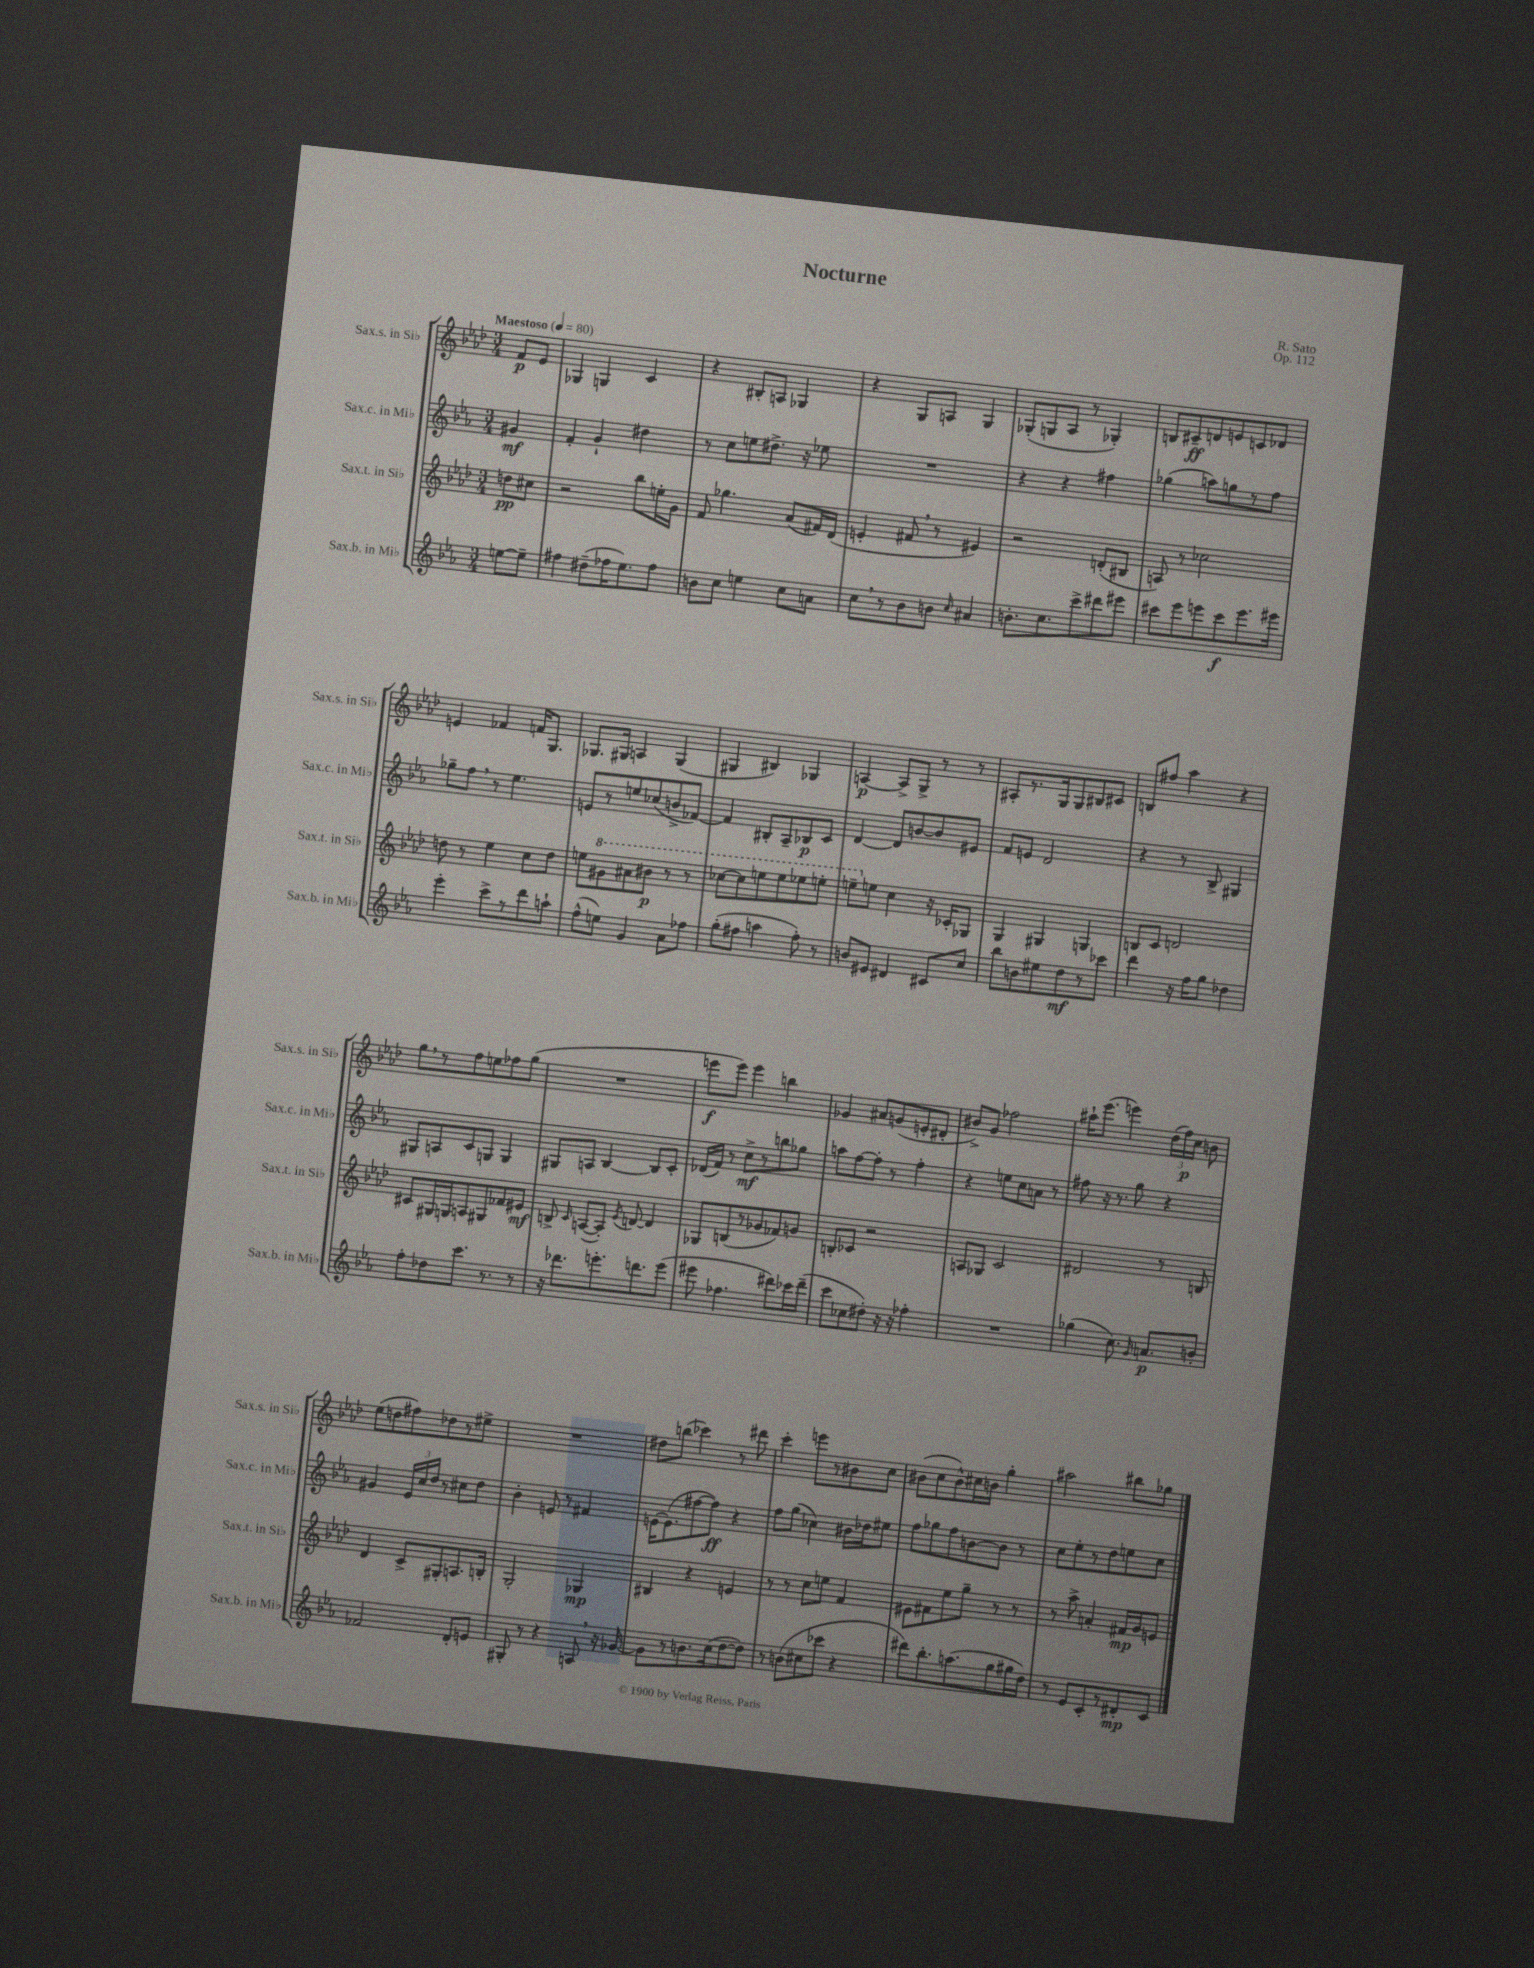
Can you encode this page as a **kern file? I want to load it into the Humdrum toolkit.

**kern	**dynam	**kern	**dynam	**kern	**dynam	**kern	**dynam
*part4	*part4	*part3	*part3	*part2	*part2	*part1	*part1
*staff4	*staff4	*staff3	*staff3	*staff2	*staff2	*staff1	*staff1
*I"Sax.b. in Mi♭	*	*I"Sax.t. in Si♭	*	*I"Sax.c. in Mi♭	*	*I"Sax.s. in Si♭	*
*I'Sax.b. in Mi♭	*	*I'Sax.t. in Si♭	*	*I'Sax.c. in Mi♭	*	*I'Sax.s. in Si♭	*
*clefG2	*	*clefG2	*	*clefG2	*	*clefG2	*
*k[b-e-a-]	*	*k[b-e-a-d-]	*	*k[b-e-a-]	*	*k[b-e-a-d-]	*
*M3/4	*	*M3/4	*	*M3/4	*	*M3/4	*
*MM80	*	*MM80	*	*MM80	*	*MM80	*
=	=	=	=	=	=	=	=
!	!	!	!	!	!	!LO:TX:a:B:t=Maestoso	!
[8een\L	.	8ddn\L	pp	4g#X/	mf	8f/L	p
8ee~\J]	.	8cc#X\J	.	.	.	8e-/J	.
=1	=1	=1	=1	=1	=1	=1	=1
4ff#X\	.	2r	.	4f'/	.	4G-X/	.
(8dd#X~\L	.	.	.	4g`/	.	4Gn/	.
16ff-X\K	.	.	.	.	.	.	.
8.ee-\)	.	.	.	.	.	.	.
.	.	8bb-\L	.	4dd#X\	.	4c/	.
8ff-\J	.	16een'\L	.	.	.	.	.
.	.	16g\JJ	.	.	.	.	.
=2	=2	=2	=2	=2	=2	=2	=2
8bn\L	.	8f/	.	8r	.	4r	.
8cc\J	.	4.gg-X\	.	8cc\L	.	.	.
4een\	.	.	.	8een\	.	8B#X'/L	.
.	.	.	.	8.dd#X^\J	.	8An/J	.
8cc\L	.	(8a-/L	.	.	.	4G-X/	.
.	.	.	.	16r	.	.	.
8an\J	.	16f#X/L)	.	8ee-X\	.	.	.
.	.	(16d-/JJ	.	.	.	.	.
=3	=3	=3	=3	=3	=3	=3	=3
8cc,\L	.	4en'/	.	2.r	.	4r	.
8r	.	.	.	.	.	.	.
8b-\	.	8f#X,/	.	.	.	8G/L	.
8bn\J	.	8r	.	.	.	8An/J	.
16qqcc/	.	.	.	.	.	.	.
4a#X/	.	4e#X/)	.	.	.	4G/	.
=4	=4	=4	=4	=4	=4	=4	=4
8.bn'\L	.	2r	.	4r	.	(8G-X'/L	.
.	.	.	.	.	.	8Gn/	.
8.cc\	.	.	.	.	.	.	.
.	.	.	.	4r	.	8A-/J	.
8ccc^\	.	.	.	.	.	8r	.
8ddd#X\	.	(8dn'/L	.	4ff#X\	.	4G-X'/)	.
8eee#X\J	.	8B#X/J	.	.	.	.	.
=5	=5	=5	=5	=5	=5	=5	=5
8ccc#X\L	.	8An/)	.	(4gg-X\	.	8Bn/L	.
8eee-\	.	8r	.	.	.	8c#X~/	ff
8eeen\	.	2cc-X\	.	8aan\L)	.	8dn/	.
8ccc#\	f	.	.	8ggn\	.	8en/	.
8.eee\	.	.	.	8r	.	8cn/	.
.	.	.	.	8ff\J	.	8d-X/J	.
16eee#X\Jk	.	.	.	.	.	.	.
!!LO:LB:g=z
=6	=6	=6	=6	=6	=6	=6	=6
4eee-'\	.	8ddn\	.	8gg-X~\L	.	4en/	.
.	.	8r	.	8ff,\J	.	.	.
8ccc^\L	.	4ee-\	.	8r	.	4f-X/	.
8r	.	.	.	4.ee-\	.	.	.
8ddd\	.	8cc\L	.	.	.	16fn/KL	.
.	.	.	.	.	.	8.G/J	.
8aan`\J	.	8dd\J	.	.	.	.	.
=7	=7	=7	=7	=7	=7	=7	=7
(8ff^^\L	.	8een\L	.	8en/L	.	8.G-X/L	.
*	*	*8va	*	*	*	*	*
8een\J)	.	8gg#X\	.	8r	.	.	.
.	.	.	.	.	.	16G#X/Jk	.
4g/	.	8aa#X\	.	8een/	.	4An/	.
.	.	8bb#X\J	p	(8cc-X/	.	.	.
8a-\L	.	8r	.	8bn^/	.	(4G#/	.
8ff-X\J	.	8r	.	[8f-X/J)	.	.	.
=8	=8	=8	=8	=8	=8	=8	=8
(8gg'\L	.	[8ccc-X\L	.	4f-/]	.	4G#X/	.
8ff#X\J	.	8ccc-\]	.	.	.	.	.
4aan\	.	8eeen\	.	8B#X'/L	.	4B#X/)	.
.	.	8eee\	.	8A-~/	.	.	.
8ff#'\)	.	8eee-X\	.	8B-X/	p	4G-X/	.
8r	.	8eeen'\J	.	8c/J	.	.	.
=9	=9	=9	=9	=9	=9	=9	=9
8bn/L	.	8eeen~\L	.	[4d/	.	[4An/	p
*	*	*X8va	*	*	*	*	*
8e#X/J	.	8een\J	.	.	.	.	.
4d#X/	.	4cc\	.	8d/L]	.	8A^/L]	.
.	.	.	.	[8bn/	.	8G^/J	.
8c#X/L	.	16r	.	8b/]	.	8r	.
.	.	16c-X'/KL	.	.	.	.	.
8cc/J	.	8G-X/J	.	8e#X/J	.	8r	.
=10	=10	=10	=10	=10	=10	=10	=10
8bb-\L	.	4G/	.	8f/L	.	8A#X'/L	.
8bn\	.	.	.	8en/J	.	8.r	.
8ee#X\	.	4G#X/	.	2d/	.	.	.
.	.	.	.	.	.	16G/k	.
8dd\	mf	.	.	.	.	8G/	.
8r	.	4Gn/	.	.	.	8B#X/	.
8ccc-X\J	.	.	.	.	.	8c#X/J	.
=11	=11	=11	=11	=11	=11	=11	=11
4ddd\	.	8Bn/L	.	4r	.	8Bn/L	.
.	.	8c/J	.	.	.	8ff#X/J	.
16r	.	2dn/	.	8r	.	4aa-\	.
16ff\KL	.	.	.	.	.	.	.
8gg\J	.	.	.	8B-^/	.	.	.
4dd-X\	.	.	.	4G#X/	.	4r	.
!!LO:LB:g=z
=12	=12	=12	=12	=12	=12	=12	=12
8ff'\L	.	8c#X/L	.	8G#X/L	.	8gg,\L	.
8dd-X\	.	16G#X/L	.	8An/	.	8r	.
.	.	16Gn/J	.	.	.	.	.
8.ccc\J	.	8An/	.	8c/	.	8ff\	.
.	.	8G#X/	.	8Gn/J	.	8een\	.
8.r	.	.	.	.	.	.	.
.	.	8f-X/	.	4G/	.	8ff-X\	.
8r	.	8e#X/J	mf	.	.	(8gg\J	.
=13	=13	=13	=13	=13	=13	=13	=13
16r	.	8Bn^/	.	8G#X/L	.	2.r	.
8.ddd-X\L	.	.	.	.	.	.	.
.	.	16qqc/	.	.	.	.	.
.	.	([8An/L	.	8An/J	.	.	.
8.eeen'\	.	8A'/J])	.	[4B-/	.	.	.
.	.	8qe-/	.	.	.	.	.
.	.	[8dn/	.	.	.	.	.
8.dddn\	.	.	.	.	.	.	.
.	.	4d/]	.	8B-/L]	.	.	.
(8eee\J	.	.	.	8c'/J	.	.	.
=14	=14	=14	=14	=14	=14	=14	=14
8eee#X\	.	8G-X/L	.	(16d-X/LL	.	8eeen\L	f
.	.	.	.	16f/JJ)	.	.	.
4.ff-X\	.	(8Bn/	.	8r	.	8eee\J)	.
.	.	8r	.	8cc^\L	mf	4eee\	.
.	.	8g-X/	.	8r	.	.	.
8ddd#X\L)	.	8f-X/)	.	8bbn\	.	4bbn\	.
16ccc-X\L	.	8gn/J	.	8gg-X\J	.	.	.
(16ddd#~\JJ	.	.	.	.	.	.	.
=15	=15	=15	=15	=15	=15	=15	=15
8ccc\L	.	8Bn'/L	.	8aan\L	.	4g-X/	.
8cc-X\	.	8c-X/J	.	[8ff\	.	.	.
8dd#X'\J)	.	2r	.	8ff'\J]	.	8a#X/L	.
16r	.	.	.	8r	.	(8gn/	.
16r	.	.	.	.	.	.	.
4ff-X'\	.	.	.	4ff'\	.	8en'/	.
.	.	.	.	.	.	8d#X'/J	.
=16	=16	=16	=16	=16	=16	=16	=16
2.r	.	8An/L	.	4r	.	8b#X^/L)	.
.	.	8G-X/J	.	.	.	8g/J	.
.	.	2c/	.	8een\L	.	2ff-X\	.
.	.	.	.	8cc\	.	.	.
.	.	.	.	8an\J	.	.	.
.	.	.	.	8r	.	.	.
=17	=17	=17	=17	=17	=17	=17	=17
(4gg-X\	.	2d#X/	.	8ff#X\	.	16aa#X`\KL	.
.	.	.	.	.	.	(8.eee-\J	.
.	.	.	.	16r	.	.	.
.	.	.	.	8.r	.	.	.
8.cc\)	.	.	.	.	.	4eeen\)	.
.	.	.	.	8gg\	.	.	.
16qqg/	.	.	.	.	.	.	.
8.an/L	p	.	.	.	.	.	.
.	.	8r	.	4r	.	(24dd-\LL	.
.	.	.	.	.	.	24ff\)	p
.	.	.	.	.	.	24cc\JJ	.
8bn'/J	.	8Bn/	.	.	.	8bn\	.
!!LO:LB:g=z
=18	=18	=18	=18	=18	=18	=18	=18
2f-X/	.	4d-/	.	4g#X/	.	(8ee-\L	.
.	.	.	.	.	.	8ddn\	.
.	.	8c^/L	.	24e-/LL	.	8ff#X\)	.
.	.	.	.	24cc/	.	.	.
.	.	.	.	24dd/JJ	.	.	.
.	.	8G#X'/	.	8r	.	8dd-X\	.
8d'/L	.	8.An/	.	8cc#X\L	.	8r	.
8en/J	.	.	.	8dd\J	.	8ee#X^\J	.
.	.	16Bn'/Jk	.	.	.	.	.
=19	=19	=19	=19	=19	=19	=19	=19
8G#X'/	.	2G'/	.	4b-'\	.	2.r	.
8r	.	.	.	.	.	.	.
4r	.	.	.	8en/	.	.	.
.	.	.	.	8r	.	.	.
8An,/	.	4G-X/	mp	4f#X/	.	.	.
16r	.	.	.	.	.	.	.
[16g-X/	.	.	.	.	.	.	.
=20	=20	=20	=20	=20	=20	=20	=20
8g-\L]	.	4B#X/	.	[16en\KL	.	8dd#X\L	.
.	.	.	.	(8.e\]	.	.	.
8r	.	.	.	.	.	(8bbn\J	.
8.bn\	.	4r	.	[8ff#X\	.	4ccc-X\)	.
.	.	.	.	8ff#\J])	ff	.	.
(16cc\k	.	.	.	.	.	.	.
[8dd\	.	4en/	.	4r	.	8r	.
8dd\J])	.	.	.	.	.	8ddd#X\	.
=21	=21	=21	=21	=21	=21	=21	=21
8r	.	8r	.	8ff\L	.	4ccc'\	.
(8bn\L	.	8r	.	(8gg\J	.	.	.
8cc#X\	.	8cc\L	.	4cc-X\)	.	8eeen\L	.
8ccc-X\J	.	8een\J	.	.	.	8r	.
4r	.	4f/	.	16b#X\LL	.	8b#X\	.
.	.	.	.	16dd-X\J	.	.	.
.	.	.	.	8ee#X\J	.	8cc\J	.
=22	=22	=22	=22	=22	=22	=22	=22
8ddd#X\L)	.	8e#X\L	.	8ff\L	.	(8b#X\L	.
8.bb-'\	.	8f#X\	.	8gg-X\	.	8cc\	.
.	.	8ee-\	.	8ff\	.	8b#^^\)	.
(8.aan\	.	.	.	.	.	.	.
.	.	8gg~\J	.	[8bn\	.	16cc#X\L	.
.	.	.	.	.	.	16bn\JJ	.
8gg\	.	8r	.	8b\J]	.	4gg'\	.
16gg#X\L	.	8r	.	8r	.	.	.
16dd\JJ)	.	.	.	.	.	.	.
=23	=23	=23	=23	=23	=23	=23	=23
8r	.	8r	.	8cc\L	.	2aa#X\	.
8e-/L	.	8aa-^\	.	8ee-'\	.	.	.
8c'/	.	4an'/	.	8r	.	.	.
8r	.	.	.	8dd\	.	.	.
8d#X'/	mp	16f#X/LL	mp	8een\	.	8bb#X\L	.
.	.	16g/J	.	.	.	.	.
8c/J	.	8en/J	.	8cc\J	.	8gg-X\J	.
==	==	==	==	==	==	==	==
*-	*-	*-	*-	*-	*-	*-	*-
